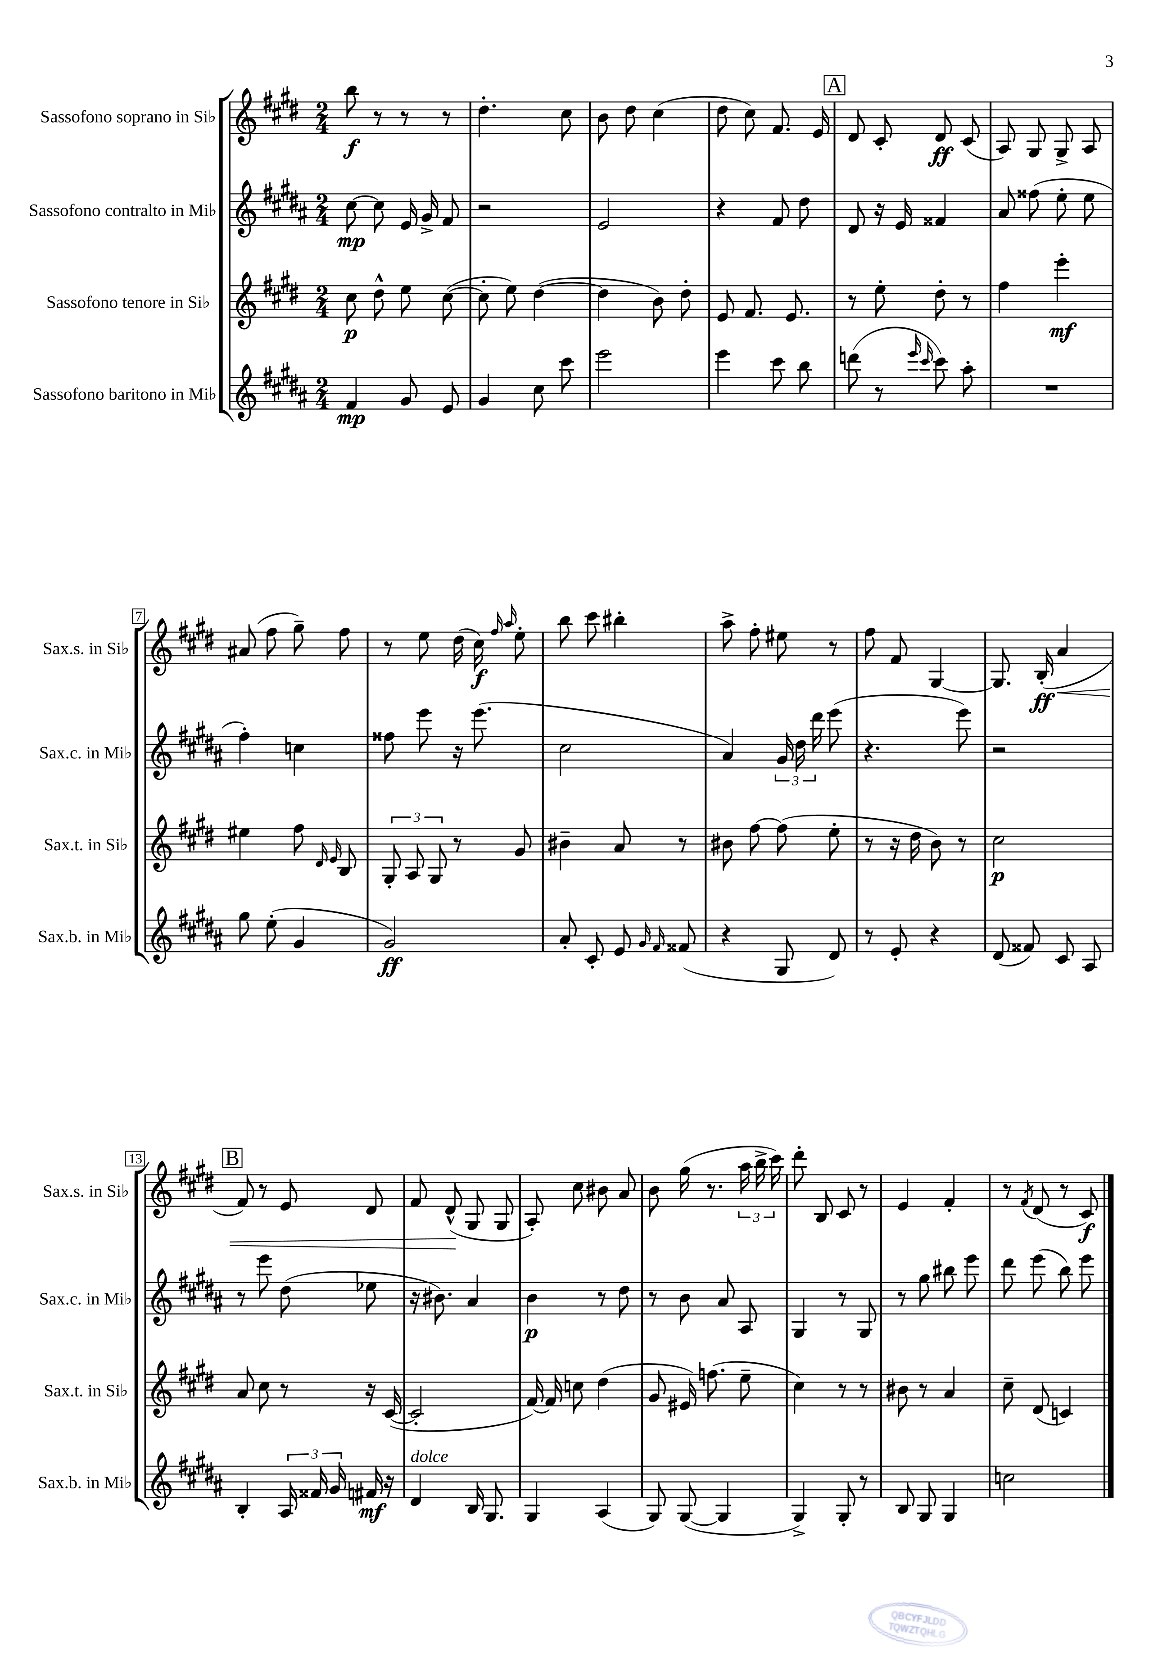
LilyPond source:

<<
\new StaffGroup <<
\new Staff = "s0" \with { instrumentName = "Sassofono soprano in Sib" shortInstrumentName = "Sax.s. in Sib" } {
    \clef treble \key e \major \numericTimeSignature \time 2/4
    \autoBeamOff b''8\f r8 r8 r8 |
    dis''4.-. cis''8 |
    b'8 dis''8 cis''4( |
    dis''8 cis''8) fis'8. e'16 |
    \mark \markup { \box "A" } dis'8 cis'8-. dis'8\ff cis'8( |
    a8) gis8 gis8-> a8 |
    ais'8( fis''8 gis''8--) fis''8 |
    r8 e''8 dis''16( cis''16\f) \grace { fis''16 a''16 } e''8-. |
    b''8 cis'''8 bis''4-. |
    a''8-> fis''8-. eis''8 r8 |
    fis''8 fis'8 gis4~ |
    gis8. b16-.\ff( a'4\< |
    \mark \markup { \box "B" } fis'8) r8 e'8 dis'8 |
    fis'8 dis'8-^\!( gis8 gis8 |
    a8-.) cis''8 bis'8 a'8 |
    b'8 gis''16( r8. \tuplet 3/2 { a''16 b''16-> cis'''16) } |
    dis'''8-. b8 cis'8 r8 |
    e'4 fis'4-. |
    r8 \acciaccatura { fis'8 } dis'8( r8 cis'8\f) \bar "|." |
}
\new Staff = "s1" \with { instrumentName = "Sassofono contralto in Mib" shortInstrumentName = "Sax.c. in Mib" } {
    \clef treble \key b \major \numericTimeSignature \time 2/4
    \autoBeamOff cis''8~\mp cis''8 e'16 gis'16-> fis'8 |
    r2 |
    e'2 |
    r4 fis'8 dis''8 |
    \mark \markup { \box "A" } dis'8 r16 e'16 fisis'4 |
    ais'8 fisis''8( e''8-. e''8 |
    fis''4-.) c''4 |
    fisis''8 e'''8 r16 e'''8.( |
    cis''2 |
    ais'4) \tuplet 3/2 { gis'16 dis''16 dis'''16 } e'''8( |
    r4. e'''8) |
    r2 |
    \mark \markup { \box "B" } r8 e'''8 dis''8( ees''8 |
    r16 bis'8.) ais'4 |
    b'4\p r8 dis''8 |
    r8 b'8 ais'8 ais8 |
    gis4 r8 gis8 |
    r8 gis''8 bis''8 e'''8 |
    dis'''8 e'''8( b''8) e'''8 \bar "|." |
}
\new Staff = "s2" \with { instrumentName = "Sassofono tenore in Sib" shortInstrumentName = "Sax.t. in Sib" } {
    \clef treble \key e \major \numericTimeSignature \time 2/4
    \autoBeamOff cis''8\p dis''8-^ e''8 cis''8~( |
    cis''8-. e''8) dis''4~( |
    dis''4 b'8) dis''8-. |
    e'8 fis'8. e'8. |
    \mark \markup { \box "A" } r8 e''8-. dis''8-. r8 |
    fis''4 e'''4-.\mf |
    eis''4 fis''8 \grace { dis'16 e'16 } b8 |
    \tuplet 3/2 { gis8-. a8 gis8 } r8 gis'8 |
    bis'4-- a'8 r8 |
    bis'8 fis''8~ fis''8( e''8-. |
    r8 r16 dis''16 b'8) r8 |
    cis''2\p |
    \mark \markup { \box "B" } a'8 cis''8 r8 r16 cis'16~( |
    cis'2-. |
    fis'16~) fis'16 c''8 dis''4( |
    gis'8 eis'16) f''8.( e''8-- |
    cis''4) r8 r8 |
    bis'8 r8 a'4 |
    cis''8-- dis'8( c'4) \bar "|." |
}
\new Staff = "s3" \with { instrumentName = "Sassofono baritono in Mib" shortInstrumentName = "Sax.b. in Mib" } {
    \clef treble \key b \major \numericTimeSignature \time 2/4
    \autoBeamOff fis'4\mp gis'8 e'8 |
    gis'4 cis''8 cis'''8 |
    e'''2 |
    e'''4 cis'''8 b''8 |
    \mark \markup { \box "A" } d'''8( r8 \grace { e'''16 cis'''16 } cis'''8) ais''8-. |
    R2 |
    gis''8 e''8-.( gis'4 |
    gis'2\ff) |
    ais'8-. cis'8-. e'8 \grace { gis'16 fis'16 } fisis'8( |
    r4 gis8 dis'8) |
    r8 e'8-. r4 |
    dis'8( fisis'8) cis'8 ais8 |
    \mark \markup { \box "B" } b4-. \tuplet 3/2 { ais16 fisis'16 gis'16 } fis'16\mf r16 |
    dis'4^\markup { \italic "dolce" } b16 gis8. |
    gis4 ais4( |
    gis8) gis8~( gis4 |
    gis4->) gis8-. r8 |
    b8 gis8 gis4 |
    c''2 \bar "|." |
}
>>
>>
\layout { \context { \Score \override BarNumber.stencil = #(make-stencil-boxer 0.1 0.3 ly:text-interface::print) } }
